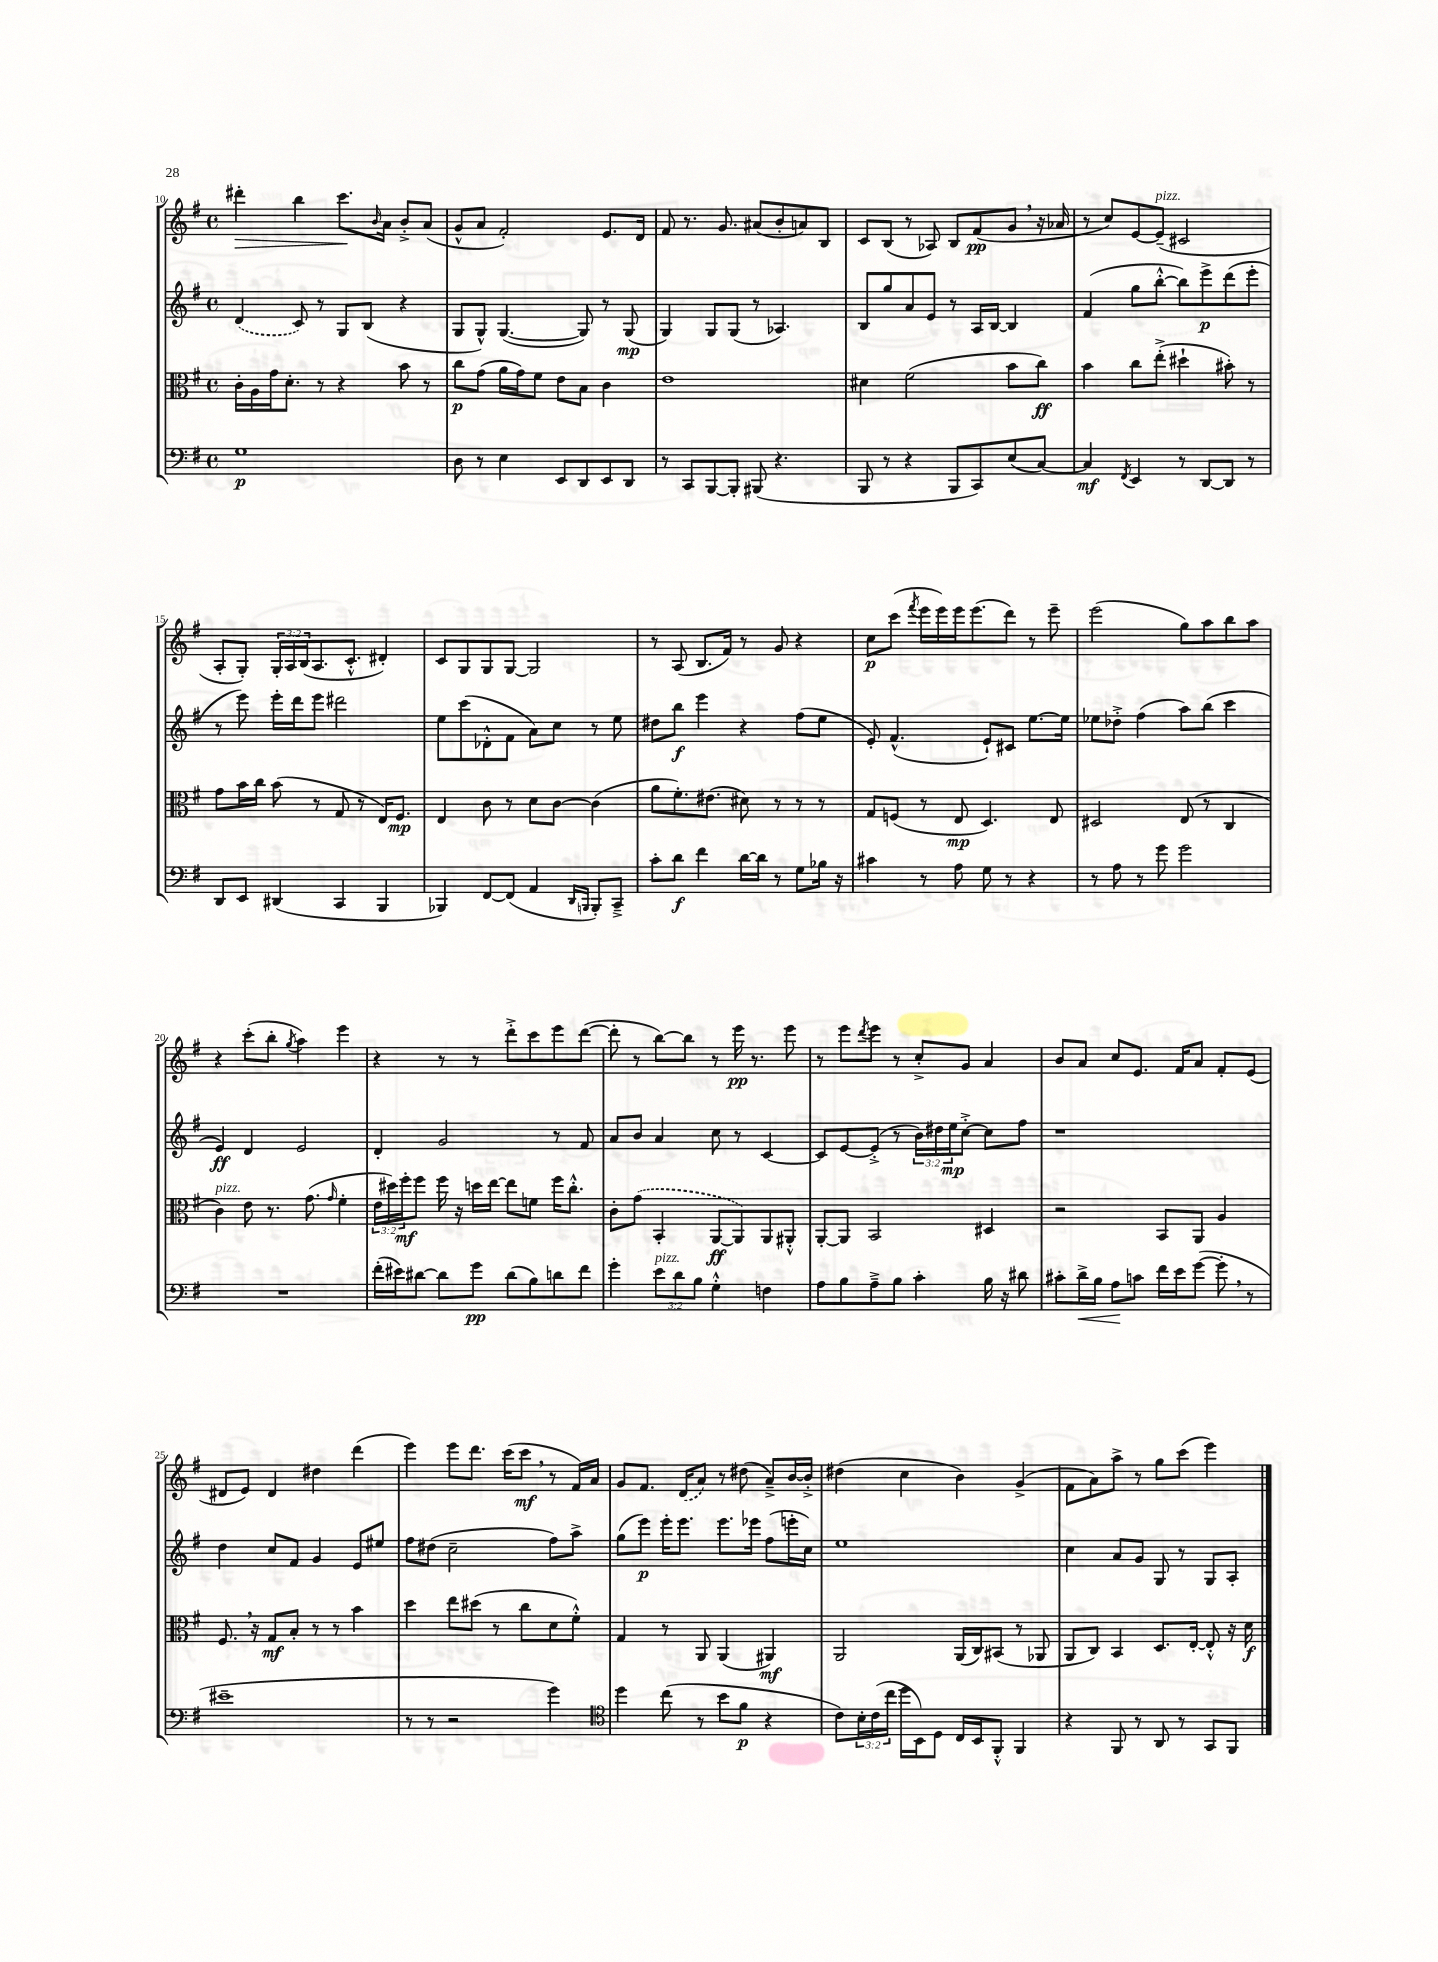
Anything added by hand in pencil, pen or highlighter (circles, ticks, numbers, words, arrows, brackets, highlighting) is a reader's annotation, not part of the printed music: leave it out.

**kern	**dynam	**kern	**dynam	**kern	**dynam	**kern	**dynam
*part4	*part4	*part3	*part3	*part2	*part2	*part1	*part1
*staff4	*staff4	*staff3	*staff3	*staff2	*staff2	*staff1	*staff1
*clefF4	*	*clefC3	*	*clefG2	*	*clefG2	*
*k[f#]	*	*k[f#]	*	*k[f#]	*	*k[f#]	*
*M4/4	*	*M4/4	*	*M4/4	*	*M4/4	*
*met(c)	*	*met(c)	*	*met(c)	*	*met(c)	*
=10	=10	=10	=10	=10	=10	=10	=10
!	!	!	!	!	!	!	!LO:HP:b
1G	p	16c'\LL	.	(4d/	.	4ddd#X'\	>
.	.	16A\	.	.	.	.	.
.	.	16g\J	.	.	.	.	.
.	.	8.d'\J	.	.	.	.	.
.	.	.	.	8c/)	.	4bb\	.
.	.	8r	.	8r	.	.	.
.	.	4r	.	8G/L	.	8.ccc\L	.
.	.	.	.	(8B/J	.	.	.
.	.	.	.	.	.	16qqb/	.
.	.	.	.	.	.	16a\Jk	]
.	.	8b\	.	4r	.	8b'^/L	.
.	.	8r	.	.	.	(8a/J	.
=11	=11	=11	=11	=11	=11	=11	=11
8D\	.	8cc\L	p	8G/L	.	8g^^/L	.
8r	.	(8g\J	.	8G^^/J)	.	8a/J	.
4E\	.	16a\LL	.	([4.G/	.	2f#'/)	.
.	.	16g\J)	.	.	.	.	.
.	.	8f#\J	.	.	.	.	.
8EE/L	.	8e\L	.	.	.	.	.
8DD/	.	8B\J	.	8G/])	.	.	.
8EE/	.	4c\	.	8r	.	8.e/L	.
8DD/J	.	.	.	(8G/	mp	.	.
.	.	.	.	.	.	16d/Jk	.
=12	=12	=12	=12	=12	=12	=12	=12
8r	.	1e	.	4G/)	.	8f#/	.
8CC/L	.	.	.	.	.	8.r	.
[8BBB/	.	.	.	8G/L	.	.	.
.	.	.	.	.	.	8.g/	.
8BBB'/J]	.	.	.	(8G/J	.	.	.
(8BBB#X/	.	.	.	8r	.	(8a#X/L	.
4.r	.	.	.	4.A-X/)	.	8b'/	.
.	.	.	.	.	.	8an/)	.
.	.	.	.	.	.	8B/J	.
=13	=13	=13	=13	=13	=13	=13	=13
8BBB/	.	4d#X\	.	8B/L	.	8c/L	.
8r	.	.	.	8gg/	.	(8B/J	.
4r	.	(2f#\	.	8a/	.	8r	.
.	.	.	.	8e/J	.	8A-X/)	.
8BBB/L	.	.	.	8r	.	8B/L	.
8CC/)	.	.	.	16A/LL	.	(8f#/	pp
.	.	.	.	[16B/JJ	.	.	.
(8E/	.	8b\L	.	4B/]	.	8g,/J	.
[8C/J)	.	8cc\J)	ff	.	.	16r	.
.	.	.	.	.	.	16a-X/	.
=14	=14	=14	=14	=14	=14	=14	=14
4C/]	mf	4b\	.	(4f#/	.	8r	.
.	.	.	.	.	.	8cc/L)	.
8qFF#/	.	.	.	.	.	.	.
4EE/	.	8cc\L	.	8gg\L	.	[8e/	.
!	!	!	!	!	!	!LO:TX:a:i:t=pizz.	!
.	.	(8ee'^\J	.	[8bb'^^\J	.	(8e~/J]	.
8r	.	4dd#X`\	.	8bb\L])	.	2c#X/	.
[8DD/L	.	.	.	8eee^\	p	.	.
8DD/J]	.	8b#X'\)	.	(8ddd\	.	.	.
8r	.	8r	.	8eee'\J	.	.	.
!!LO:LB:g=z
=15	=15	=15	=15	=15	=15	=15	=15
8DD/L	.	8g\L	.	8r	.	8A'/L	.
8EE/J	.	16b\L	.	8eee\)	.	8G'/J)	.
.	.	16cc\JJ	.	.	.	.	.
(4DD#X/	.	(8b\	.	16eee'\LL	.	24G'/LL	.
.	.	.	.	.	.	24A/	.
.	.	.	.	16ddd\J	.	.	.
.	.	.	.	.	.	(24B/J	.
.	.	8r	.	8eee\J	.	8.A/	.
4CC/	.	8G/	.	2ddd#X\	.	.	.
.	.	.	.	.	.	8.c'^^/J	.
.	.	8r	.	.	.	.	.
4BBB/	.	16E/KL)	.	.	.	4d#X'/)	.
.	.	8.F#/J	mp	.	.	.	.
=16	=16	=16	=16	=16	=16	=16	=16
4BBB-X/)	.	4E/	.	8ee\L	.	8c/L	.
.	.	.	.	(8ccc\	.	8G/	.
[8FF#/L	.	8c\	.	8d-X'^^\	.	8G/	.
(8FF#/J]	.	8r	.	8f#\J	.	[8G/J	.
4AA/	.	8d\L	.	8a\L)	.	2G/]	.
.	.	[8c\J	.	8cc\J	.	.	.
16qqDD/LL	.	.	.	.	.	.	.
16qqBBBn/JJ	.	.	.	.	.	.	.
8BBB'/L)	.	(4c\]	.	8r	.	.	.
8CC~^/J	.	.	.	8ee\	.	.	.
=17	=17	=17	=17	=17	=17	=17	=17
8c'\L	.	8a\L	.	8dd#X\L	.	8r	.
8d\J	f	8.f#'\)	.	8bb\J	f	(8A/	.
4f#\	.	.	.	4eee\	.	8.B/L	.
.	.	(8.e#X\J	.	.	.	.	.
.	.	.	.	.	.	16f#/Jk)	.
[16d\LL	.	8d#X\)	.	4r	.	8r	.
16d\JJ]	.	.	.	.	.	.	.
8r	.	8r	.	.	.	8g/	.
8G\L	.	8r	.	(8ff#\L	.	4r	.
16B-X\Jk	.	8r	.	8ee\J	.	.	.
16r	.	.	.	.	.	.	.
=18	=18	=18	=18	=18	=18	=18	=18
4c#X\	.	8G/L	.	8e'/)	.	8cc\L	p
.	.	(8Fn/J	.	(4.f#^^/	.	(8ccc\J	.
.	.	.	.	.	.	8qfff#/	.
8r	.	8r	.	.	.	16eee\LL	.
.	.	.	.	.	.	16eee\)	.
8A\	.	8E/	mp	.	.	16eee\J	.
.	.	.	.	.	.	(8.eee\	.
8G\	.	4.D/)	.	8e`/L)	.	.	.
8r	.	.	.	8c#X/J	.	8ddd\J)	.
4r	.	.	.	[8.ee\L	.	8r	.
.	.	8E/	.	.	.	8eee~\	.
.	.	.	.	16ee\Jk]	.	.	.
=19	=19	=19	=19	=19	=19	=19	=19
8r	.	2D#X/	.	8ee-X\L	.	(2eee\	.
8A\	.	.	.	8dd-X'^\J	.	.	.
8r	.	.	.	(4ff#\	.	.	.
8g\	.	.	.	.	.	.	.
2g\	.	(8E/	.	8aa\L)	.	8gg\L)	.
.	.	8r	.	(8bb\J	.	8aa\	.
.	.	4C/	.	4ccc\	.	8bb\	.
.	.	.	.	.	.	8aa\J	.
!!LO:LB:g=z
=20	=20	=20	=20	=20	=20	=20	=20
!	!	!LO:TX:a:i:t=pizz.	!	!	!	!	!
1r	.	4c\)	.	4e/)	ff	4r	.
.	.	8e\	.	4d/	.	(8ccc'\L	.
.	.	8.r	.	.	.	8bb'\J	.
.	.	.	.	.	.	8qgg/	.
.	.	.	.	2e/	.	4aa\)	.
.	.	(8.g\	.	.	.	.	.
.	.	16qqg/	.	.	.	.	.
.	.	4f#'\	.	.	.	4eee\	.
=21	=21	=21	=21	=21	=21	=21	=21
(16f#'\LL	.	24e\LL	.	4d'/	.	4r	.
.	.	24dd#X\)	.	.	.	.	.
16e#X\J)	.	.	.	.	.	.	.
.	.	24ff#'\J	mf	.	.	.	.
[8d#X\J	.	8ff#\J	.	.	.	.	.
8d#\L]	.	16ff#\	.	2g/	.	8r	.
.	.	16r	.	.	.	.	.
8g\J	pp	16ddn\LL	.	.	.	8r	.
.	.	[16ee\JJ	.	.	.	.	.
(8d#\L	.	8ee\L]	.	.	.	8ddd'^\L	.
8B\)	.	8fn\J	.	.	.	8ccc\	.
8dn\	.	16ff#\KL	.	8r	.	8eee\	.
.	.	8.cc'^^\J	.	.	.	.	.
8f#\J	.	.	.	8f#/	.	([8ddd\J	.
=22	=22	=22	=22	=22	=22	=22	=22
4g'\	.	8c'\L	.	8a/L	.	8ddd'\]	.
.	.	(8g\J	.	8b/J	.	8r	.
!LO:TX:a:i:t=pizz.	!	!	!	!	!	!	!
12e\L	.	4BB'/	.	4a/	.	[8bb\L)	.
12d\	.	.	.	.	.	.	.
.	.	.	.	.	.	8bb\J]	.
12B\J	.	.	.	.	.	.	.
4G'^^\	.	[8AA/L	ff	8cc\	.	8r	.
.	.	8AA/])	.	8r	.	16eee\	pp
.	.	.	.	.	.	8.r	.
4Fn\	.	8AA/	.	[4c/	.	.	.
.	.	8AA#X'^^/J	.	.	.	8eee\	.
=23	=23	=23	=23	=23	=23	=23	=23
8A\L	.	[8AA'/L	.	8c/L]	.	8r	.
8B\	.	8AA/J]	.	[8e/	.	8eee\L	.
.	.	.	.	.	.	8qddd/	.
8A~^\	.	2BB/	.	(8e'^/J]	.	8eee\J	.
8B\J	.	.	.	8r	.	8r	.
4c'\	.	.	.	24b\LL)	.	8cc'^/L	.
.	.	.	.	24dd#X\	.	.	.
.	.	.	.	24ee\J	mp	.	.
.	.	.	.	[8cc'^\J	.	8g/J	.
16B\	.	4D#X/	.	8cc\L]	.	4a/	.
16r	.	.	.	.	.	.	.
8d#X\	.	.	.	8ff#\J	.	.	.
=24	=24	=24	=24	=24	=24	=24	=24
8c#X'\L	.	2r	.	1r	.	8b/L	.
!	!LO:HP:b	!	!	!	!	!	!
16d^\L	<	.	.	.	.	8a/J	.
16B\JJ	.	.	.	.	.	.	.
8A\L	.	.	.	.	.	8cc/L	.
8cn\J	[	.	.	.	.	8.e/J	.
16f#\LL	.	8BB/L	.	.	.	.	.
16e\J	.	.	.	.	.	16f#/KL	.
([8g\J	.	8AA/J	.	.	.	8a/J	.
8g',\]	.	4A/	.	.	.	8f#'/L	.
8r	.	.	.	.	.	(8e/J	.
!!LO:LB:g=z
=25	=25	=25	=25	=25	=25	=25	=25
1e#X~	.	8.F#,/	.	4dd\	.	8d#X/L	.
.	.	.	.	.	.	8e/J)	.
.	.	16r	.	.	.	.	.
.	.	8G/L	mf	8cc/L	.	4d#/	.
.	.	8B'/J	.	8f#/J	.	.	.
.	.	8r	.	4g/	.	4dd#X\	.
.	.	8r	.	.	.	.	.
.	.	4b\	.	8e/L	.	(4ddd\	.
.	.	.	.	8ee#X/J	.	.	.
=26	=26	=26	=26	=26	=26	=26	=26
8r	.	4dd\	.	8ff#\L	.	4eee\)	.
8r	.	.	.	(8dd#X\J	.	.	.
2r	.	8ee\L	.	2cc~\	.	8eee\L	.
.	.	(8dd#X\J	.	.	.	8.ddd\J	.
.	.	8r	.	.	.	.	.
.	.	.	.	.	.	(16ccc\KL	.
.	.	8cc\L	.	.	.	8ccc,\J	mf
4g\)	.	8d\	.	8ff#\L)	.	8r	.
.	.	8f#'^^\J)	.	8aa^\J	.	16f#/LL)	.
.	.	.	.	.	.	16a/JJ	.
=27	=27	=27	=27	=27	=27	=27	=27
*clefC4	*	*	*	*	*	*	*
4dd\	.	4G/	.	(8gg\L	.	8g/L	.
.	.	.	.	8eee\J)	p	8.f#/J	.
(8cc\	.	8r	.	16eee'\KL	.	.	.
.	.	.	.	8.eee\J	.	(16d/KL	.
8r	.	8AA/	.	.	.	8a/J)	.
8b\L	.	(4AA/	.	8.eee\L	.	8r	.
8f#\J	p	.	.	.	.	(8dd#X\	.
.	.	.	.	16eee-X\Jk	.	.	.
4r	.	4AA#X/)	mf	(8ff#\L	.	8a~^/L)	.
.	.	.	.	16eeen'\L	.	[16b/L	.
.	.	.	.	16cc\JJ)	.	16b'^/JJ]	.
=28	=28	=28	=28	=28	=28	=28	=28
8c\L)	.	2AA/	.	1ee	.	(4dd#X\	.
24B'\L	.	.	.	.	.	.	.
(24c\	.	.	.	.	.	.	.
24cc\JJ	.	.	.	.	.	.	.
16dd\LL	.	.	.	.	.	4cc\	.
16BB\J)	.	.	.	.	.	.	.
8D\J	.	.	.	.	.	.	.
16C/LL	.	(16AA/LL	.	.	.	4b\)	.
16BB/J	.	16C/J)	.	.	.	.	.
8FF#'^^/J	.	(8BB#X/J	.	.	.	.	.
4FF#/	.	8r	.	.	.	(4g^/	.
.	.	8AA-X/	.	.	.	.	.
=29	=29	=29	=29	=29	=29	=29	=29
4r	.	8AA/L	.	4cc\	.	8f#\L	.
.	.	8C/J)	.	.	.	8a\)	.
8FF#/	.	4BB/	.	8a/L	.	8aa^\J	.
8r	.	.	.	8g/J	.	8r	.
8AA/	.	8.D/L	.	8G/	.	8gg\L	.
8r	.	.	.	8r	.	(8ccc\J	.
.	.	[16E'/Jk	.	.	.	.	.
8GG/L	.	8E'^^/]	.	8G/L	.	4eee\)	.
8FF#/J	.	16r	.	8A'/J	.	.	.
.	.	16d\	f	.	.	.	.
==	==	==	==	==	==	==	==
*-	*-	*-	*-	*-	*-	*-	*-
